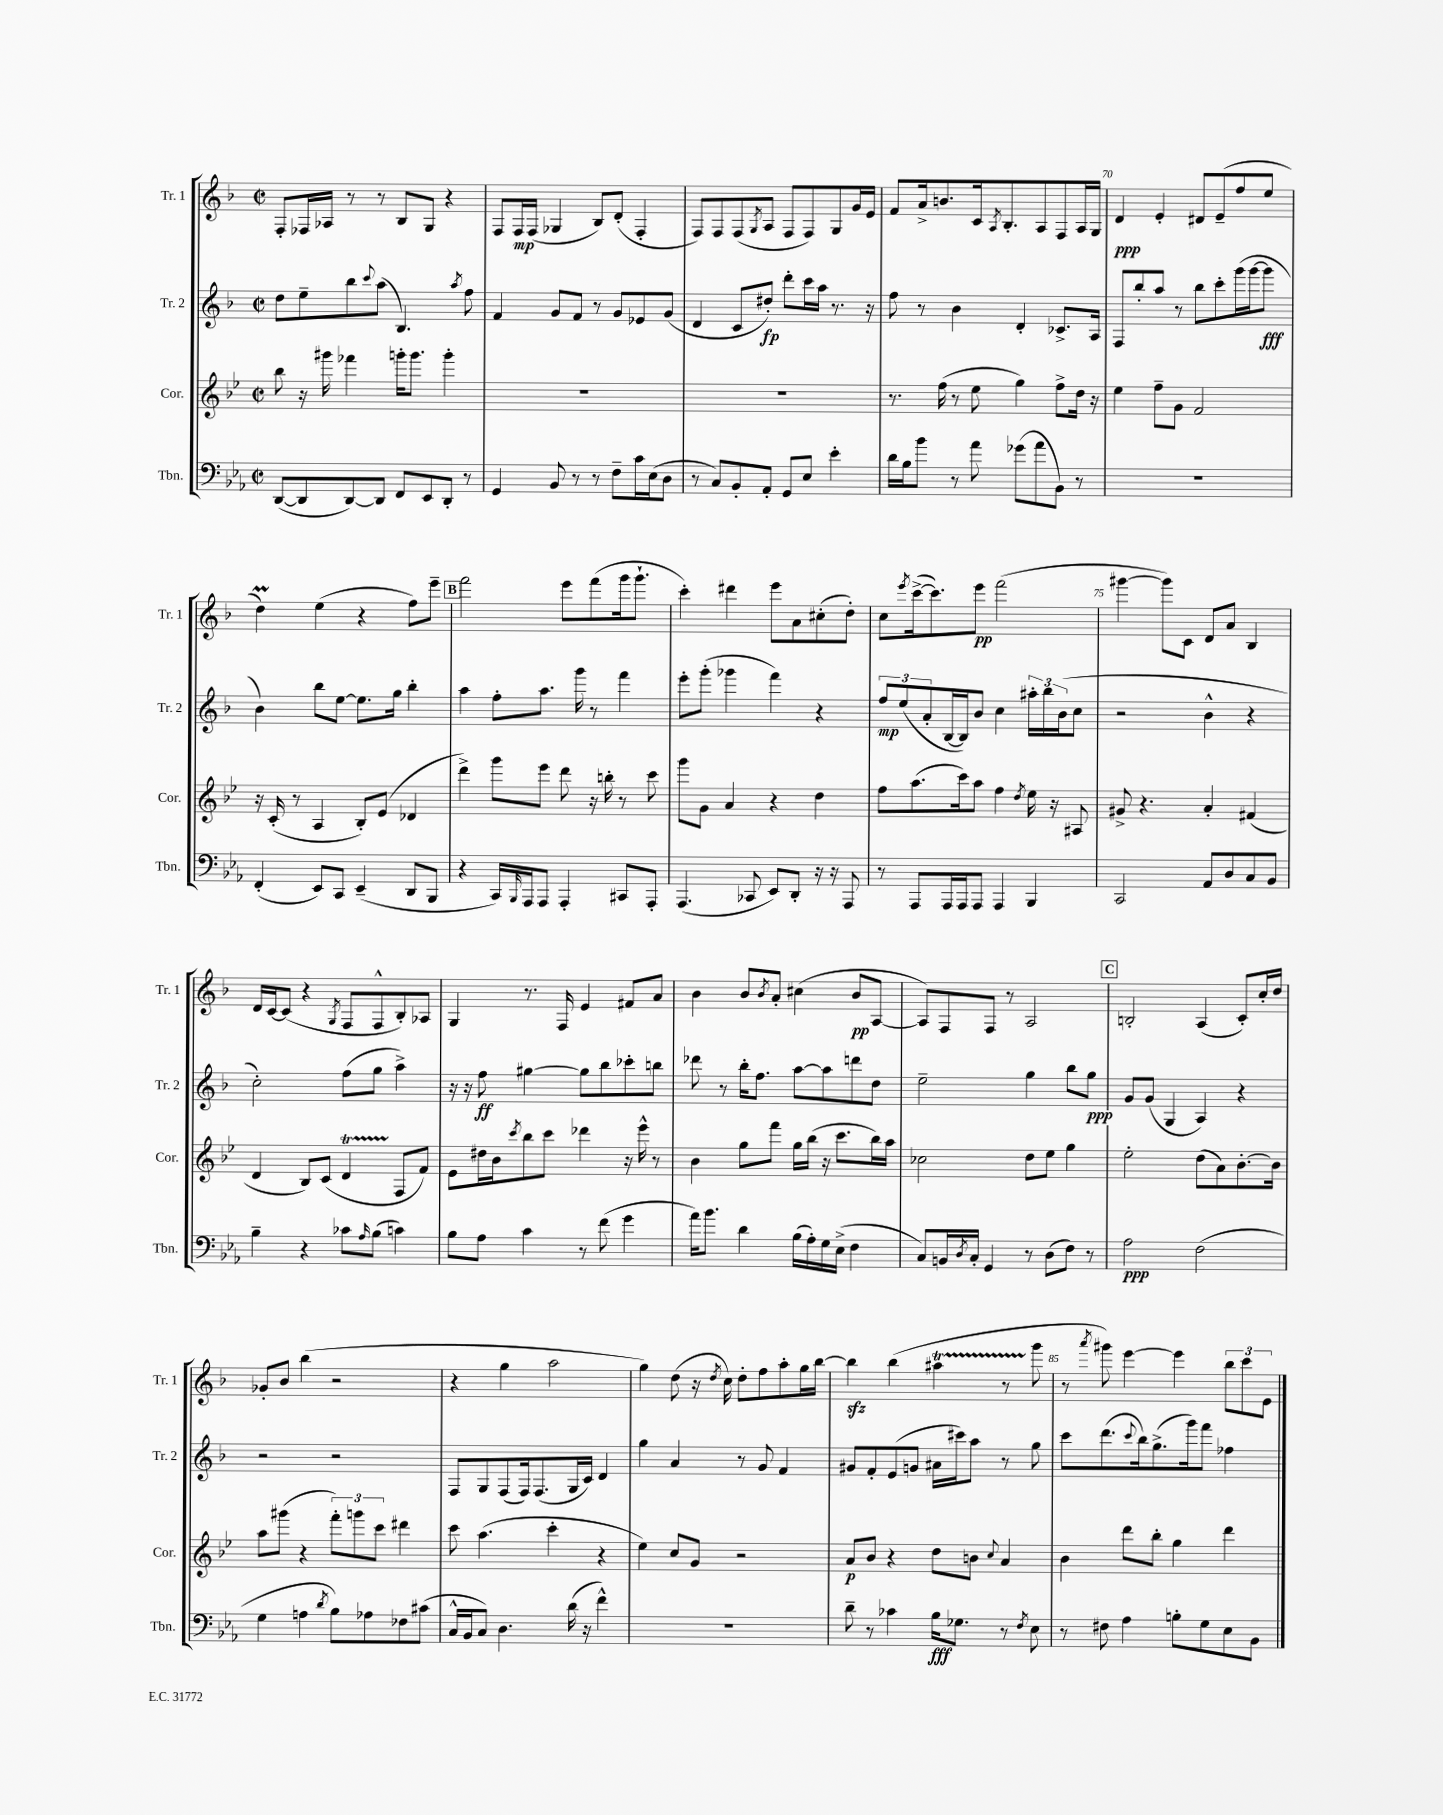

**kern	**kern	**kern	**kern
*staff4	*staff3	*staff2	*staff1
*clefF4	*clefG2	*clefG2	*clefG2
*k[b-e-a-]	*k[b-e-]	*k[b-]	*k[b-]
*M2/2	*M2/2	*M2/2	*M2/2
*met(c|)	*met(c|)	*met(c|)	*met(c|)
([8DD	8bb-	8dd	8F'
8DD]	16r	8ee~	16F-
.	16ggg#	.	16A-
[8DD)	4fff-	8bb-	8r
.	.	8qqccc	.
8DD]	.	(8aa	8r
8FF	16ggg'	4.B-)	8B-
.	8.ggg	.	.
8EE-	.	.	8G
8DD'	4ggg'	.	4r
.	.	8qaa	.
8r	.	8ff	.
=	=	=	=
4GG	1r	4f	8F
.	.	.	16F
.	.	.	(16F
8BB-	.	8g	4G-
8r	.	8f	.
8r	.	8r	8B-)
8F~	.	8g	(8d'
16c	.	8e-	4F'
(16E-	.	.	.
8D	.	(8g	.
=	=	=	=
8r	1r	4d	8F)
8C)	.	.	8F
8BB-'	.	8c	(8F
.	.	.	8qG
8AA-'	.	8dd#')	8A
8GG	.	8ddd'	8F
8E-	.	16ccc	8F)
.	.	16aa	.
4e-'	.	8.r	8G
.	.	.	16g
.	.	16r	16e
=	=	=	=
16d	8.r	8ff	8f
16B-	.	.	.
8b-	.	8r	16a^
.	(16ff	.	8.b
8r	8r	4b-	.
8a-	8ee-	.	16c
.	.	.	8qA
.	.	.	8.B-'
(8g-	4gg)	4d'	.
8a-	.	.	8A
8BB-)	8ff^	8.c-^	8F
8r	16dd	.	16A
.	16r	16A	16G
=	=	=	=
1r	4ee-	8F	4d
.	.	8bb-'	.
.	8ff~	8aa	4e'
.	8g	8r	.
.	2f	8bb-	8d#
.	.	8ccc'	(8e~
.	.	(16ggg	8ff
.	.	[16ggg	.
.	.	8ggg]	8ee
=	=	=	=
(4FF'	16r	4b-)	4dd)
.	(16c'	.	.
.	8r	.	.
8EE-)	4A	8bb-	(4ee
8CC	.	[8ee	.
(4EE-~	8B-')	8.ee]	4r
.	(8e-	.	.
.	.	16gg	.
8DD	4d-	4bb-'	8ff)
8BBB-	.	.	8eee~
=	=	=	=
4r	4ddd^)	4aa	2fff
16CC)	8ggg	8ff'	.
16qqBBB-	.	.	.
16AAA-	.	.	.
8AAA-	8eee-	8.aa	.
4AAA-'	8ddd	.	8eee
.	.	16ggg	.
.	16r	8r	(8fff
.	16bb'	.	.
8CC#	8r	4fff	16ggg
.	.	.	8.ggg`
8AAA-'	8ccc	.	.
=	=	=	=
(4.AAA-	8ggg	8eee'	4ccc')
.	8g	(8ggg'	.
.	4a	4ggg-	4ddd#
8CC-	.	.	.
8EE-)	4r	4fff)	8eee
8DD'	.	.	8a
16r	4dd	4r	(8cc#'
16r	.	.	.
8AAA-	.	.	8dd')
=	=	=	=
8r	8ff	12ff	8cc
.	.	(12ee	.
.	.	.	8qeee
8AAA-	(8.aa	.	([16ccc^
.	.	12a'	.
.	.	.	8.ccc])
16AAA-	.	[16B-	.
16AAA-	16ccc)	16B-])	.
8AAA-	8aa	8b-	8eee
4AAA-	4ff	4cc	(2fff
.	8qdd	.	.
4BBB-	16ee-	24aa#'	.
.	.	24bb-	.
.	16r	.	.
.	.	(24b-	.
.	8A#	8cc	.
=	=	=	=
2CC	8g#^	2r	[4ggg#
.	4.r	.	.
.	.	.	8ggg#])
.	.	.	8c
8AA-	4a'	4b-^^	8d
8D	.	.	8a
8C	(4f#	4r	4B-
8BB-	.	.	.
=	=	=	=
4B-~	4d	2cc')	16d
.	.	.	[16c
.	.	.	(8c]
4r	8B-)	.	4r
.	(8c	.	.
.	.	.	8qG
8c-	4d	(8ff	8F
16qqA-	.	.	.
(8B-	.	8gg	8F^^
4c)	8F	4aa^)	8B-')
.	8f)	.	8A-
=	=	=	=
8B-	8e-	16r	4G
.	.	16r	.
8A-	16dd#	8ff	.
.	16b-	.	.
.	8qccc	.	.
4c	8bb-	[4gg#	8.r
.	8ccc	.	.
.	.	.	16F
8r	4ddd-	8gg#]	4e
(8f	.	8bb-	.
4g	16r	8ccc-'	8f#
.	16eee-^^	.	.
.	8r	8bb	8a
=	=	=	=
16a-)	4b-	8ddd-	4b-
8.b-	.	.	.
.	.	8r	.
4d	8gg	16bb-'	8b-
.	.	8.ff	.
.	.	.	8qb-
.	8fff	.	8a'
(16B-	16gg	[8aa	(4cc#
16A-')	(16bb-	.	.
16G	16r	8aa]	.
(16E-^	8.ccc	.	.
4F	.	8ddd	8b-
.	16bb-)	8dd	[8A
.	16aa	.	.
=	=	=	=
8C)	2cc-	2ee~	8A])
16BB	.	.	8F
8qD	.	.	.
16C'	.	.	.
4GG	.	.	8F
.	.	.	8r
8r	8dd	4gg	2A
(8D	8ee-	.	.
8F)	4gg	8bb-	.
8r	.	8gg	.
=	=	=	=
2A-	2ee-'	8g	2B'
.	.	(8g	.
.	.	4G	.
(2F	(8dd	4A)	(4A
.	8a)	.	.
.	[8.b-'	4r	8c')
.	.	.	16cc'
.	16b-]	.	16dd
=	=	=	=
4G	8aa	2r	8g-'
.	(8ggg#	.	8b-
4A	4r	.	(4bb-
8qd	.	.	.
8B-)	12fff')	2r	2r
.	12ggg	.	.
8A-	.	.	.
.	12ccc	.	.
8F-	4ddd#	.	.
(8c#	.	.	.
=	=	=	=
16C^^	8ccc	8F	4r
16BB-	.	.	.
8C)	(4.aa	8G	.
4.D	.	(8F	4gg
.	.	16F)	.
.	.	(8.F	.
.	4ccc'	.	2aa
(16d	.	16G	.
16r	.	16c)	.
4f^^)	4r	4d	.
=	=	=	=
1r	4ee-)	4gg	4gg)
.	8cc	4a	(8dd
.	8g	.	16r
.	.	.	8qdd
.	.	.	16cc)
.	2r	8r	8dd'
.	.	8g	8ff
.	.	4f	8aa'
.	.	.	16gg
.	.	.	[16bb-
=	=	=	=
8d~	8a	8g#	4bb-]
8r	8b-	8f'	.
4c-	4r	(8e	(4bb-
.	.	8g	.
16B-	8dd	16a#	4aa#
8.G-	.	16ccc#)	.
.	8b	8aa	.
.	8qqcc	.	.
8r	4a	8r	8r
8qF	.	.	.
8E-	.	8gg	8ggg
=	=	=	=
8r	4b-	8ccc	8r
.	.	.	8qaaa
8F#	.	(8.ddd	8ggg#)
4A-	8ddd	.	[4eee
.	.	8qqccc	.
.	.	16bb-)	.
.	8bb-'	(8.gg^	.
8B'	4gg	.	4eee]
.	.	16ggg)	.
8G	.	8fff	.
8E-	4ddd	4ff-	12bb-
.	.	.	12ccc
8BB-	.	.	.
.	.	.	12e
==	==	==	==
*-	*-	*-	*-
